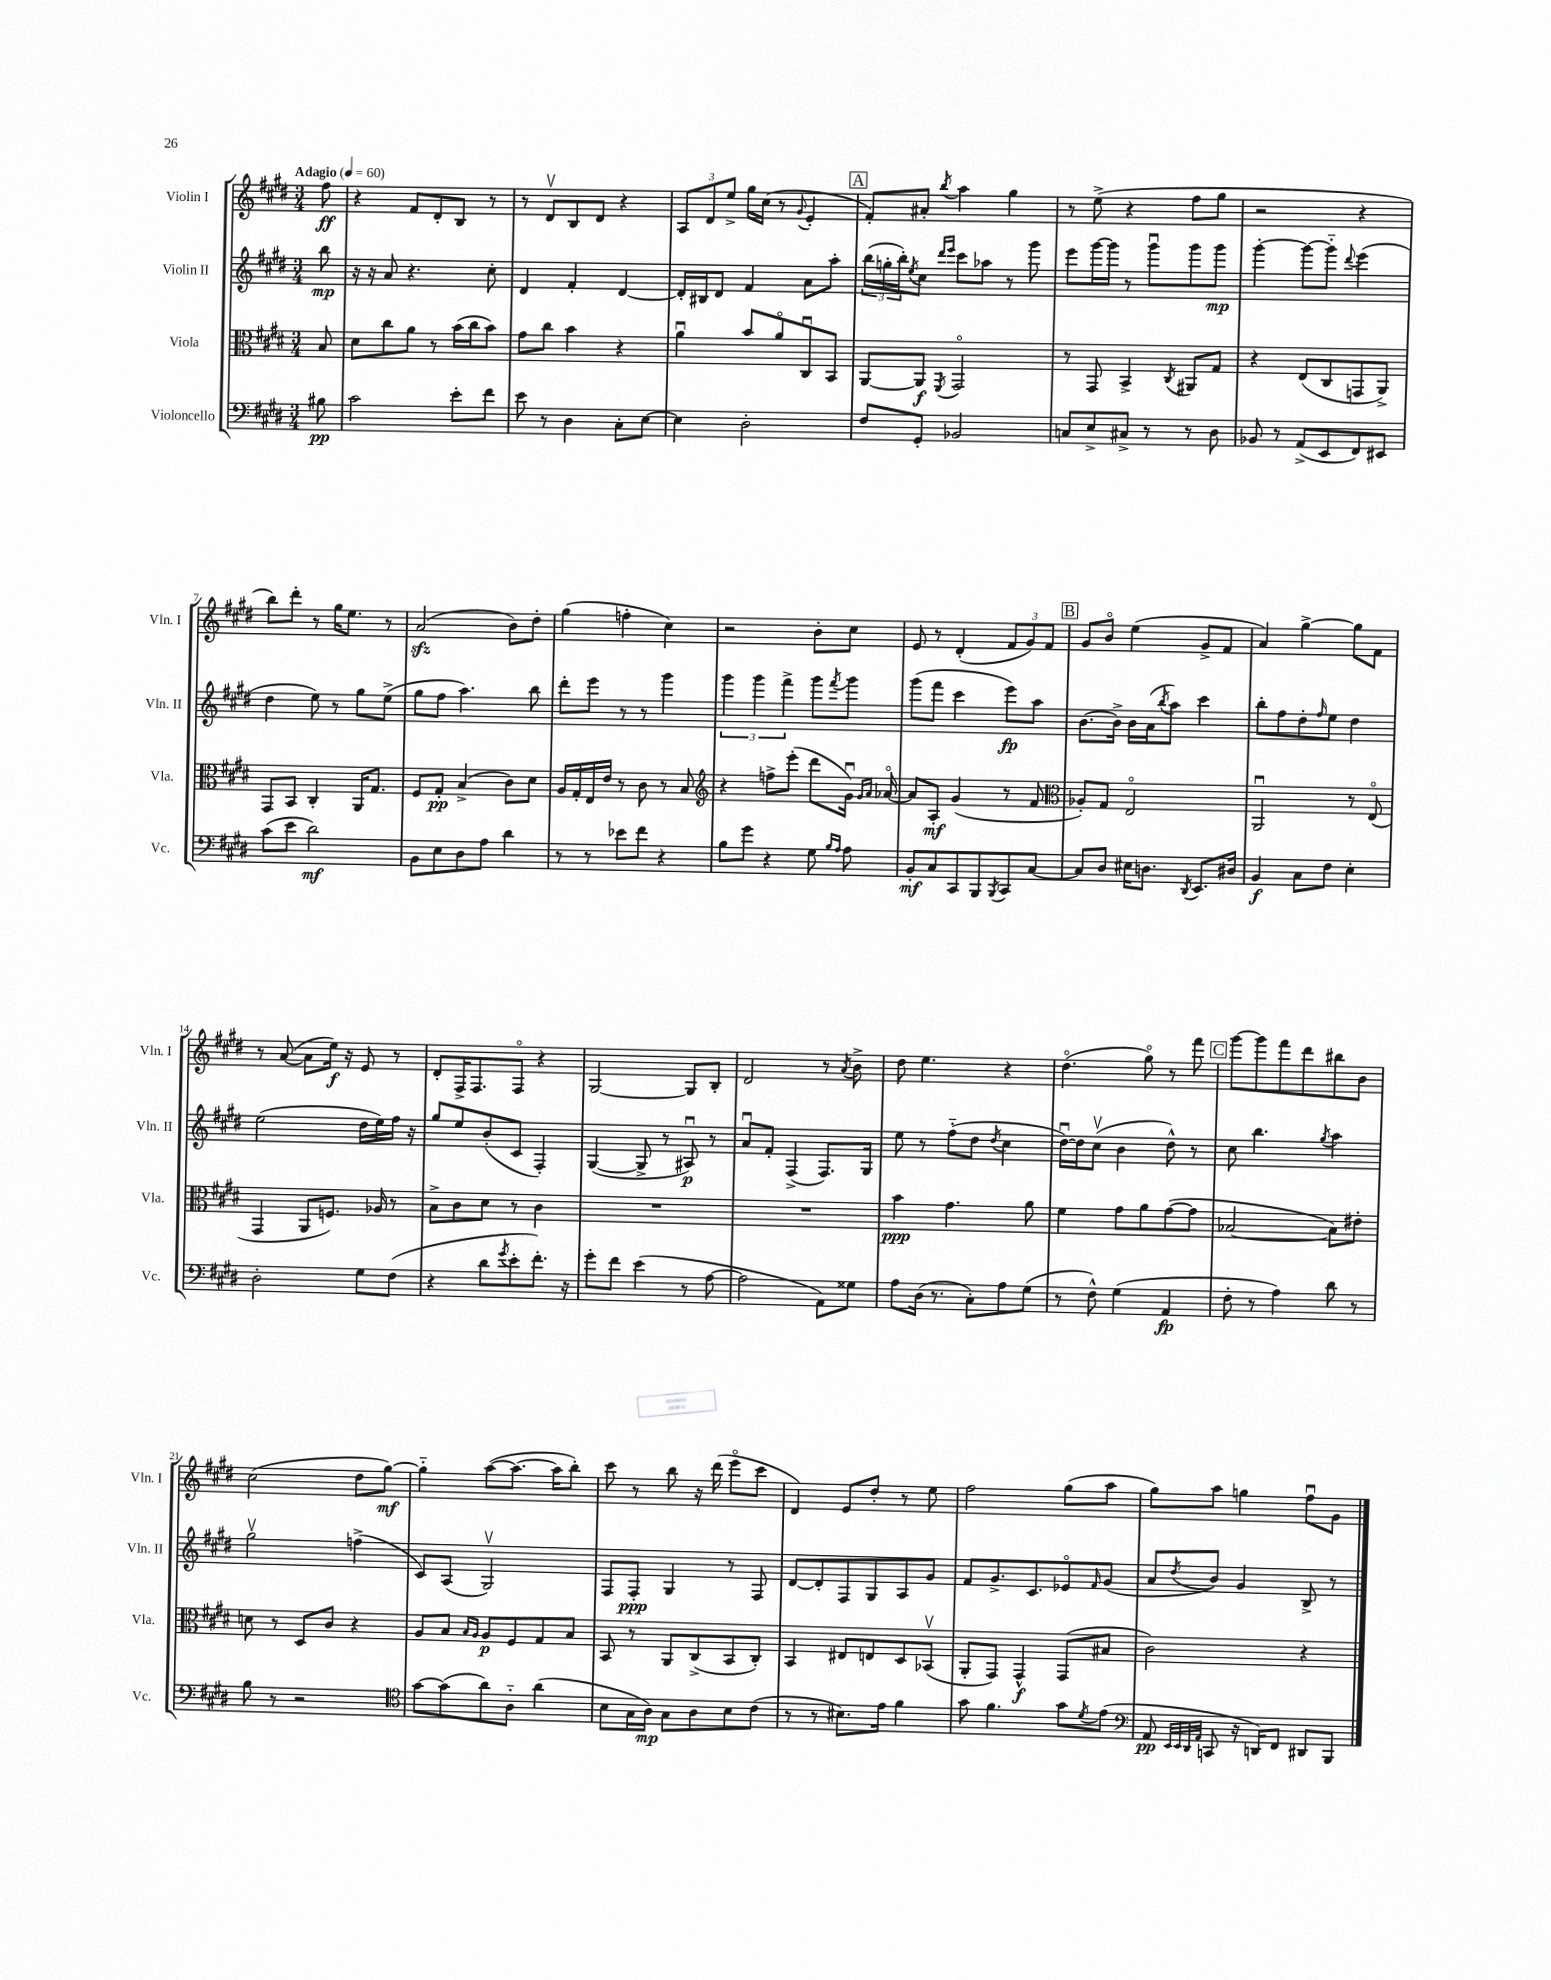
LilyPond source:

<<
\new StaffGroup <<
\new Staff = "s0" \with { instrumentName = "Violin I" shortInstrumentName = "Vln. I" } {
    \clef treble \key e \major \numericTimeSignature \time 3/4 \partial 8 \tempo "Adagio" 4 = 60
    fis''8\ff |
    r4 fis'8 dis'8-. b8 r8 |
    r8 dis'8\upbow b8 dis'8 r4 |
    \tuplet 3/2 { a8 dis'8 e''8-> } gis''16 cis''16( r8 \appoggiatura { gis'8 } e'4-. |
    \mark \markup { \box "A" } fis'8-.) ais'8-. \acciaccatura { b''8 } a''4 gis''4 |
    r8 e''8->( r4 fis''8 gis''8 |
    r2 r4 |
    b''8) dis'''8-. r8 gis''16 e''8. r8 |
    a'2\sfz( b'8) dis''8-. |
    gis''4( f''4-. cis''4) |
    r2 b'8-. cis''8 |
    e'8 r8 dis'4-.( \tuplet 3/2 { fis'8 gis'8) fis'8 } |
    \mark \markup { \box "B" } gis'8 b'8\flageolet e''4( gis'8-> fis'8 |
    a'4) gis''4~-> gis''8 fis'8 |
    r8 a'8~( a'8 e''16\f) r16 e'8 r8 |
    dis'8-. fis16-> fis8. fis8\flageolet r4 |
    gis2~ gis8 b8-. |
    dis'2 r8 \acciaccatura { a'8 } b'8-> |
    dis''8 e''4. r4 |
    dis''4.\flageolet( gis''8\flageolet) r8 fis'''8 |
    \mark \markup { \box "C" } gis'''8~ gis'''8 fis'''8 dis'''8 bis''8 b'8 |
    cis''2( dis''8 gis''8~\mf) |
    gis''4-_ a''8~( a''8.~ a''16 b''8-.) |
    cis'''8 r8 b''8 r16 dis'''16( e'''8\flageolet cis'''8 |
    dis'4) e'8 dis''8-. r8 e''8 |
    fis''2 gis''8( a''8 |
    gis''8) a''8 g''4 fis''8\downbow gis'8 \bar "|." |
}
\new Staff = "s1" \with { instrumentName = "Violin II" shortInstrumentName = "Vln. II" } {
    \clef treble \key e \major \numericTimeSignature \time 3/4 \partial 8
    b''8\mp |
    r16 r16 a'8 r4. cis''8-. |
    dis'4 fis'4-. dis'4~ |
    dis'16-. bis16 dis'8 fis'4 a'8 a''8-. |
    \mark \markup { \box "A" } \tuplet 3/2 { b''16( g''16-. b''16-.) } \acciaccatura { e''8 } cis''8 \grace { dis'''16 e'''16 } cis'''8 aes''8 r8 gis'''8 |
    e'''8 gis'''16~ gis'''16 r8 gis'''8\downbow gis'''8 gis'''8\mp |
    gis'''4~-. gis'''8~ gis'''8-_ \appoggiatura { dis'''8 } e'''4( |
    dis''4 e''8) r8 gis''8 e''8->( |
    gis''8 fis''8 a''4.) b''8 |
    dis'''8-. e'''8 r8 r8 gis'''4 |
    \tuplet 3/2 { gis'''4 gis'''4 fis'''4-> } gis'''8 \acciaccatura { fis'''8 } gis'''8 |
    gis'''8( fis'''8 cis'''4 e'''8\fp) a''8 |
    \mark \markup { \box "B" } b'8.~ b'16-> b'16 a'16( \acciaccatura { b''8 } a''8) cis'''4 |
    b''8-. fis''8 dis''8-. \grace { fis''16 } e''8 dis''4 |
    e''2( dis''16 e''16) fis''16 r16 |
    gis''8 e''8 b'8-.( cis'8 fis4-.) |
    gis4~( gis8-> r8 ais8\downbow\p) r8 |
    a'8\downbow fis'8-. fis4->( fis8.) gis16 |
    e''8 r8 fis''8-_( dis''8 \acciaccatura { dis''8 } cis''4 |
    dis''16~\downbow) dis''16 cis''8\upbow( b'4 dis''8-^) r8 |
    \mark \markup { \box "C" } cis''8 b''4. \acciaccatura { gis''8 } a''4 |
    gis''2\upbow f''4->( |
    cis'8) a8( gis2\upbow) |
    fis8 fis8-.\ppp gis4 r8 fis8 |
    dis'8~ dis'8-. fis8 gis8 a8 gis'8 |
    fis'8 gis'8.-> cis'8. ees'8\flageolet \grace { fis'16 } gis'8( |
    a'8 \acciaccatura { dis''8 } b'8) gis'4 b8-> r8 \bar "|." |
}
\new Staff = "s2" \with { instrumentName = "Viola" shortInstrumentName = "Vla." } {
    \clef alto \key e \major \numericTimeSignature \time 3/4 \partial 8
    b8 |
    dis'8 cis''8 a'8 r8 b'16( cis''16 b'8) |
    gis'8 cis''8 b'4 r4 |
    a'4\downbow b'8 a'8\flageolet cis8\downbow b,8 |
    \mark \markup { \box "A" } a,8~ a,8\f \acciaccatura { fis,8 } gis,2\flageolet |
    r8 gis,8 b,4-> \acciaccatura { cis8 } ais,8 gis8 |
    r4 e8( cis8 g,8 a,8->) |
    gis,8 b,8 cis4-. a,16 gis8. |
    fis8 gis8-.\pp b4->( cis'8) dis'8 |
    a16 gis16-. e16 e'16 r8 cis'8 r8 b8 |
    \clef treble r4 f''8-> e'''8-.( dis'''8 gis'16\downbow) \grace { gis'16 a'16 } aes'16~\flageolet |
    aes'8 a8-.\mf gis'4( r8 fis'8 |
    \mark \markup { \box "B" } \clef alto aes8-.) gis8 e2\flageolet |
    a,2\downbow r8 e8\flageolet( |
    gis,4 a,8 f8.) aes16 r8 |
    b8-> cis'8 dis'8 r8 cis'4 |
    R2. |
    R2. |
    b'4\ppp gis'4. a'8 |
    fis'4 gis'8 a'8 gis'8~( gis'8 |
    \mark \markup { \box "C" } bes2~ bes8) eis'8-. |
    d'8 r8 dis8 cis'8 r4 |
    a8 b8 \grace { b16 a16 } a8\p fis8 gis8 b8 |
    b,8 r8 a,8 cis8->( b,8 cis8-.) |
    b,4 eis8 e8 dis8 bes,8\upbow( |
    a,8-. gis,8) gis,4-^\f gis,8( bis8 |
    cis'2) r4 \bar "|." |
}
\new Staff = "s3" \with { instrumentName = "Violoncello" shortInstrumentName = "Vc." } {
    \clef bass \key e \major \numericTimeSignature \time 3/4 \partial 8
    bis8\pp |
    cis'2 e'8-. fis'8 |
    e'8 r8 dis4 cis8-. e8~ |
    e4 dis2-. |
    \mark \markup { \box "A" } fis8 gis,8-. bes,2 |
    c8 e8-> cis8-> r8 r8 dis8 |
    bes,8 r8 a,8->( e,8 fis,8) eis,8 |
    cis'8( e'8 dis'2\mf) |
    b,8 e8 dis8 a8 dis'4 |
    r8 r8 ees'8 fis'8 r4 |
    b8 gis'8 r4 gis8 \grace { b16 a16 } a8 |
    b,8-.\mf cis8 cis,8 b,,8 \acciaccatura { b,,8 } cis,8 cis8~ |
    \mark \markup { \box "B" } cis8 dis8 eis16 d8. \acciaccatura { dis,8 } e,8. dis16 |
    b,4\f cis8 fis8 e4-. |
    dis2-. gis8 fis8( |
    r4 dis'8 \acciaccatura { gis'8 } e'8-. fis'8.-.) r16 |
    gis'8-. fis'8 e'4( r8 a8~ |
    a2 a,8) gisis8 |
    a8 dis16( r8. cis8-.) a8 gis8( |
    r8 fis8-^) gis4( a,4\fp |
    \mark \markup { \box "C" } fis8-. r8 a4) dis'8 r8 |
    b8 r8 r2 |
    \clef tenor gis'8~ gis'8( a'8) a8-_ a'4( |
    b8 gis16 a16\mp) gis8 a8 b8 cis'8( |
    r8 r8 bis8.) e'16 fis'4 |
    gis'8 fis'4. gis'8 \acciaccatura { dis'8 } e'8( |
    \clef bass a,8\pp \grace { e,32 e,32 dis,32 a,32 } c,8 r16 d,16) fis,8 dis,8 b,,8 \bar "|." |
}
>>
>>
